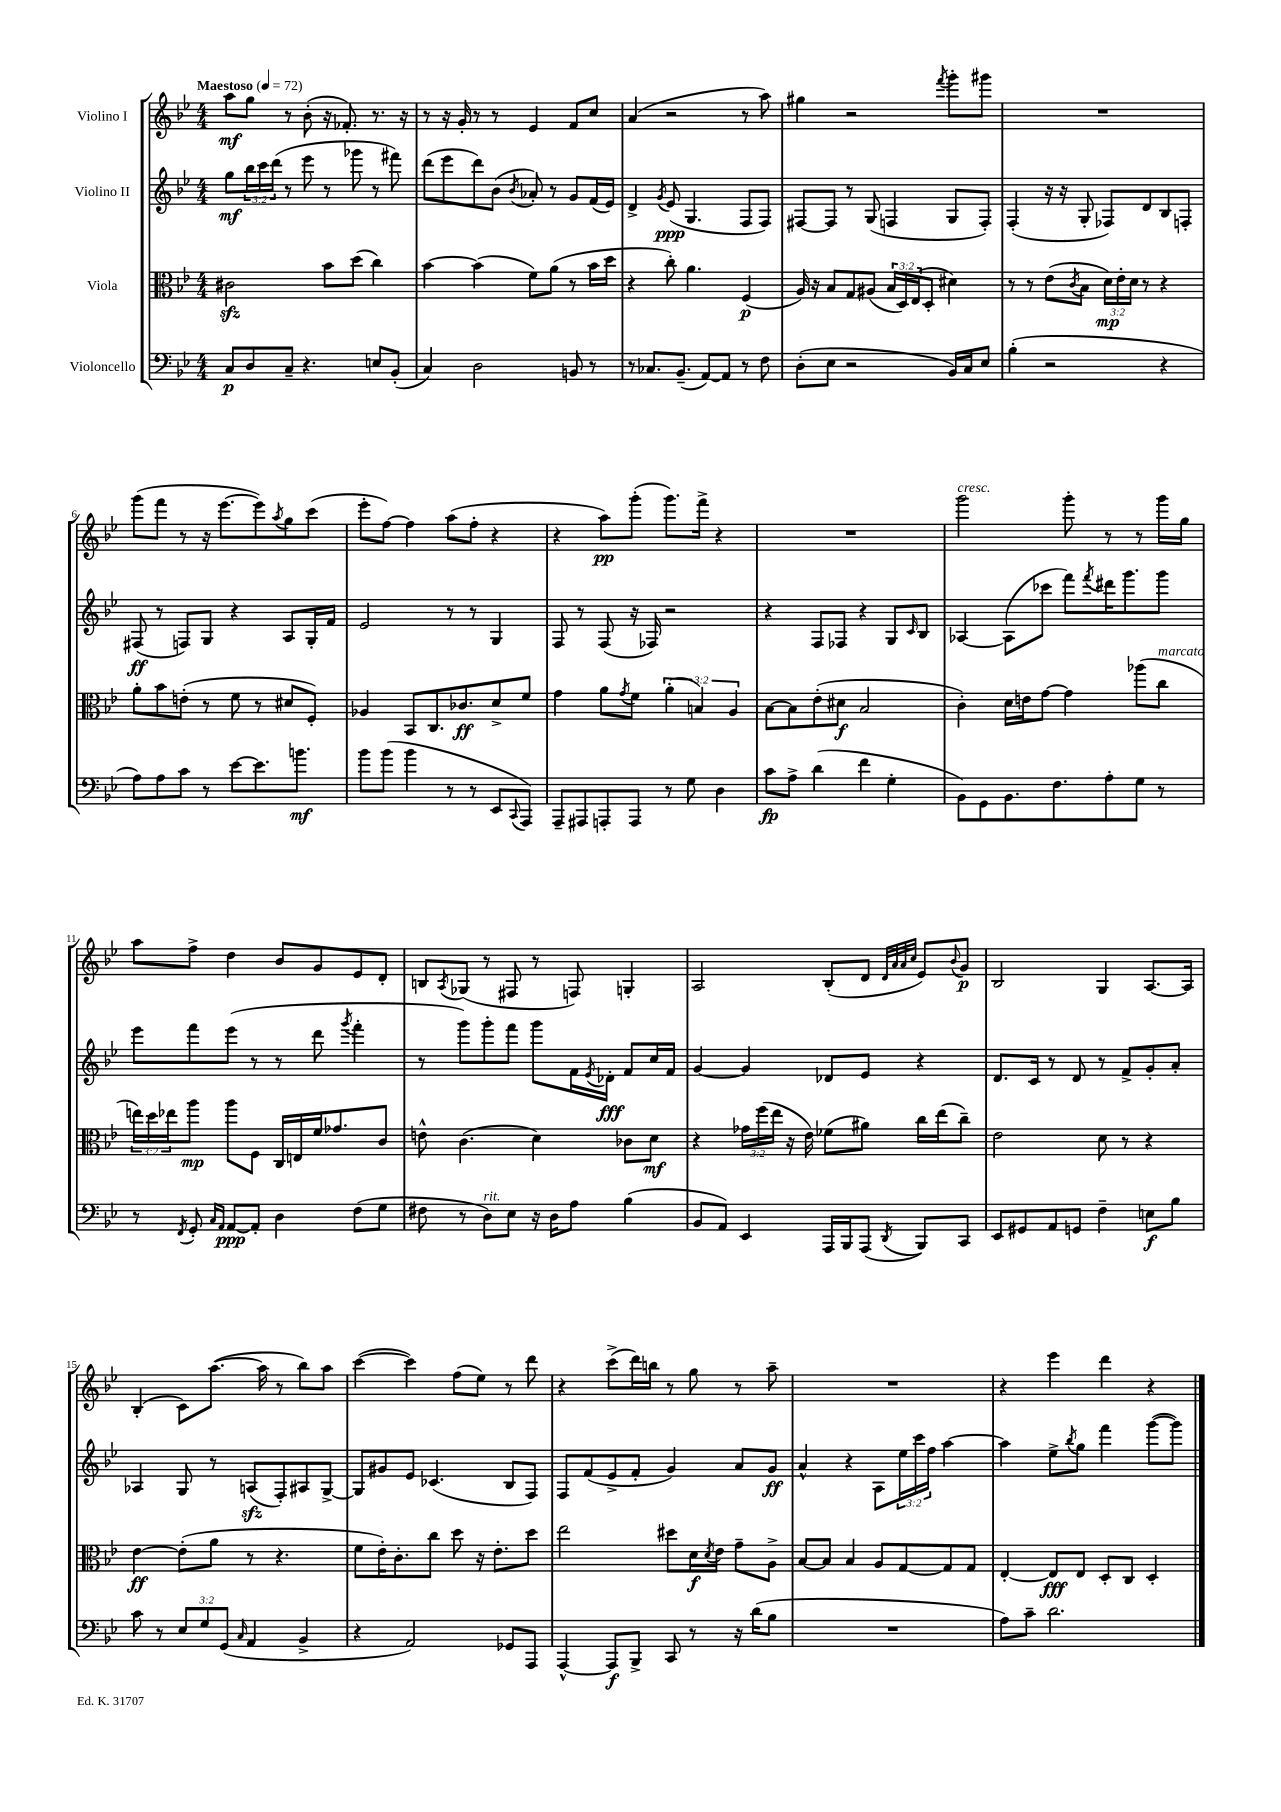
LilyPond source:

<<
\new StaffGroup <<
\new Staff = "s0" \with { instrumentName = "Violino I" } {
    \clef treble \key bes \major \numericTimeSignature \time 4/4 \tempo "Maestoso" 4 = 72
    a''8\mf g''8 r8 bes'8-.( r16 fes'8.-.) r8. r16 |
    r8 r16 g'16-. r8 r8 ees'4 f'8 c''8 |
    a'4( r2 r8 a''8) |
    gis''4 r2 \acciaccatura { f'''8 } g'''8-. gis'''8 |
    R1 |
    g'''8( f'''8 r8 r16 ees'''8.~ ees'''8) \acciaccatura { a''8 } g''8 c'''8( |
    ees'''8-. f''8~) f''4 a''8( f''8-. r4 |
    r4 a''8\pp) g'''8-.( g'''8.) f'''16-> r4 |
    R1 |
    g'''2^\markup { \italic "cresc." } g'''8-. r8 r8 g'''16 g''16 |
    a''8 f''8-> d''4 bes'8 g'8 ees'8 d'8-. |
    b8 \acciaccatura { a8 } ges8( r8 fis8 r8 f8) g4-. |
    a2 bes8-.( d'8 \grace { d'32 a'32 a'32 c''32 } ees'8) \appoggiatura { bes'8 } g'8\p |
    bes2 g4 a8.~ a16 |
    bes4-.( c'8) a''8.~( a''16 r8 bes''8) a''8 |
    c'''4~( c'''4) f''8( ees''8) r8 d'''8 |
    r4 c'''8->( d'''16) b''16 r8 g''8 r8 a''8-- |
    R1 |
    r4 ees'''4 d'''4 r4 \bar "|." |
}
\new Staff = "s1" \with { instrumentName = "Violino II" } {
    \clef treble \key bes \major \numericTimeSignature \time 4/4 \override Staff.TupletNumber.text = #tuplet-number::calc-fraction-text
    g''8\mf \tuplet 3/2 { bes''16 c'''16 d'''16( } r8 ees'''8 r8 ges'''8 r8 fis'''8) |
    d'''8( ees'''8 d'''8) bes'8( \acciaccatura { bes'8 } aes'8-.) r8 g'8 f'16( ees'16) |
    d'4-> \acciaccatura { g'8 } ees'8\ppp( g4. f8 f8) |
    fis8~ fis8 r8 g8( f4 g8 f8-.) |
    f4-.( r16 r16 g8-. fes8) d'8 bes8 f8-. |
    fis8\ff( r8 f8) g8 r4 a8 g16-. f'16 |
    ees'2 r8 r8 g4 |
    f8 r8 f8( r16 fes16) r2 |
    r4 f8 fes8 r4 g8 \grace { c'16 } bes8 |
    aes4~ aes8( ces'''8 f'''8) \acciaccatura { f'''8 } dis'''16 g'''8. g'''8 |
    ees'''8 f'''8 ees'''8( r8 r8 d'''8 \acciaccatura { g'''8 } f'''4-. |
    r8 g'''8) g'''8-. f'''8 g'''8 f'16 \acciaccatura { ees'8 } des'16-.\fff f'8 c''16 f'16 |
    g'4~ g'4 des'8 ees'8 r4 |
    d'8. c'16 r8 d'8 r8 f'8-> g'8-. a'8-. |
    aes4 g8 r8 a8\sfz( f8-.) ais8 g8~-> |
    g8 gis'8 ees'8 ces'4.( bes8 f8) |
    f8 f'8( ees'8-> f'8-. g'4) a'8 g'8\ff |
    a'4-^ r4 a8 \tuplet 3/2 { ees''16 c'''16 f''16 } a''4~ |
    a''4 ees''8-> \acciaccatura { bes''8 } g''8 f'''4 g'''8~( g'''8) \bar "|." |
}
\new Staff = "s2" \with { instrumentName = "Viola" } {
    \clef alto \key bes \major \numericTimeSignature \time 4/4 \override Staff.TupletNumber.text = #tuplet-number::calc-fraction-text
    cis'2\sfz bes'8 d''8( c''4) |
    bes'4~ bes'4( f'8) a'8( r8 bes'16 d''16 |
    r4 c''8-.) a'4. f4\p( |
    a16) r16 bes8 g8 ais8( \tuplet 3/2 { bes16 d16) ees16( } d8-. dis'4) |
    r8 r8 ees'8( \acciaccatura { c'8 } bes8 \tuplet 3/2 { d'16\mp) ees'16-. d'16 } r8 r4 |
    a'8-. bes'8 e'8-.( r8 f'8 r8 dis'8 f8-.) |
    aes4 bes,8 c8. ces'8.\ff d'8-> f'8 |
    g'4 a'8 \acciaccatura { g'8 } f'8 \tuplet 3/2 { a'4-.( b4) a4 } |
    bes8~ bes8 ees'8-.( dis'8\f bes2 |
    c'4-.) d'16 e'16 g'8~ g'4 aes''8( c''8^\markup { \italic "marcato" } |
    \tuplet 3/2 { e''16) d''16 ees''16 } a''8\mp a''8 f8 c16 e16 f'16 ges'8. c'8 |
    e'8-^ c'4.( d'4) ces'8 d'8\mf |
    r4 \tuplet 3/2 { ges'16 f''16( ees''16 } r16 ees'16) fes'8( ais'8) c''16 ees''16( c''8--) |
    ees'2 d'8 r8 r4 |
    ees'4~\ff ees'8-.( a'8 r8 r4. |
    f'8 ees'16-.) c'8.-. c''8 d''8 r16 ees'8.-. d''8 |
    ees''2 dis''8 d'16\f \acciaccatura { d'8 } ees'16 g'8-- a8-> |
    bes8~ bes8 bes4 a8 g8~ g8 g8 |
    ees4~-. ees8\fff ees8 d8-. c8 d4-. \bar "|." |
}
\new Staff = "s3" \with { instrumentName = "Violoncello" } {
    \clef bass \key bes \major \numericTimeSignature \time 4/4 \override Staff.TupletNumber.text = #tuplet-number::calc-fraction-text
    c8\p d8 c8-- r4. e8 bes,8-.( |
    c4) d2 b,8 r8 |
    r8 ces8. bes,8.--( a,8~) a,8 r8 f8 |
    d8-.( ees8 r2 bes,16) c16 ees8 |
    bes4-.( r2 r4 |
    a8) a8 c'8 r8 ees'8~ ees'8. b'8.\mf |
    bes'8 bes'8( bes'4 r8 r8 ees,8 \appoggiatura { c,8 } a,,8) |
    a,,8-- ais,,8 a,,8-. a,,8 r8 g8 d4 |
    c'8\fp a8-> d'4( f'4 g4-. |
    bes,8) g,8 bes,8. f8. a8-. g8 r8 |
    r8 \acciaccatura { f,8 } g,8-. \grace { c16 a,16 } a,8~\ppp a,8-. d4 f8( g8 |
    fis8 r8 d8^\markup { \italic "rit." }) ees8 r16 d16 a8 bes4( |
    bes,8 a,8) ees,4 a,,16 bes,,16 a,,8( \acciaccatura { d,8 } bes,,8) c,8 |
    ees,8 gis,8 a,8 g,8 f4-- e8\f bes8 |
    c'8 r8 \tuplet 3/2 { ees8 g8 g,8( } \grace { c16 } a,4 bes,4-> |
    r4 a,2) ges,8 a,,8 |
    a,,4~-^ a,,8\f bes,,8-> c,8 r8 r16 d'16( bes8 |
    R1 |
    a8) c'8-- d'2. \bar "|." |
}
>>
>>
